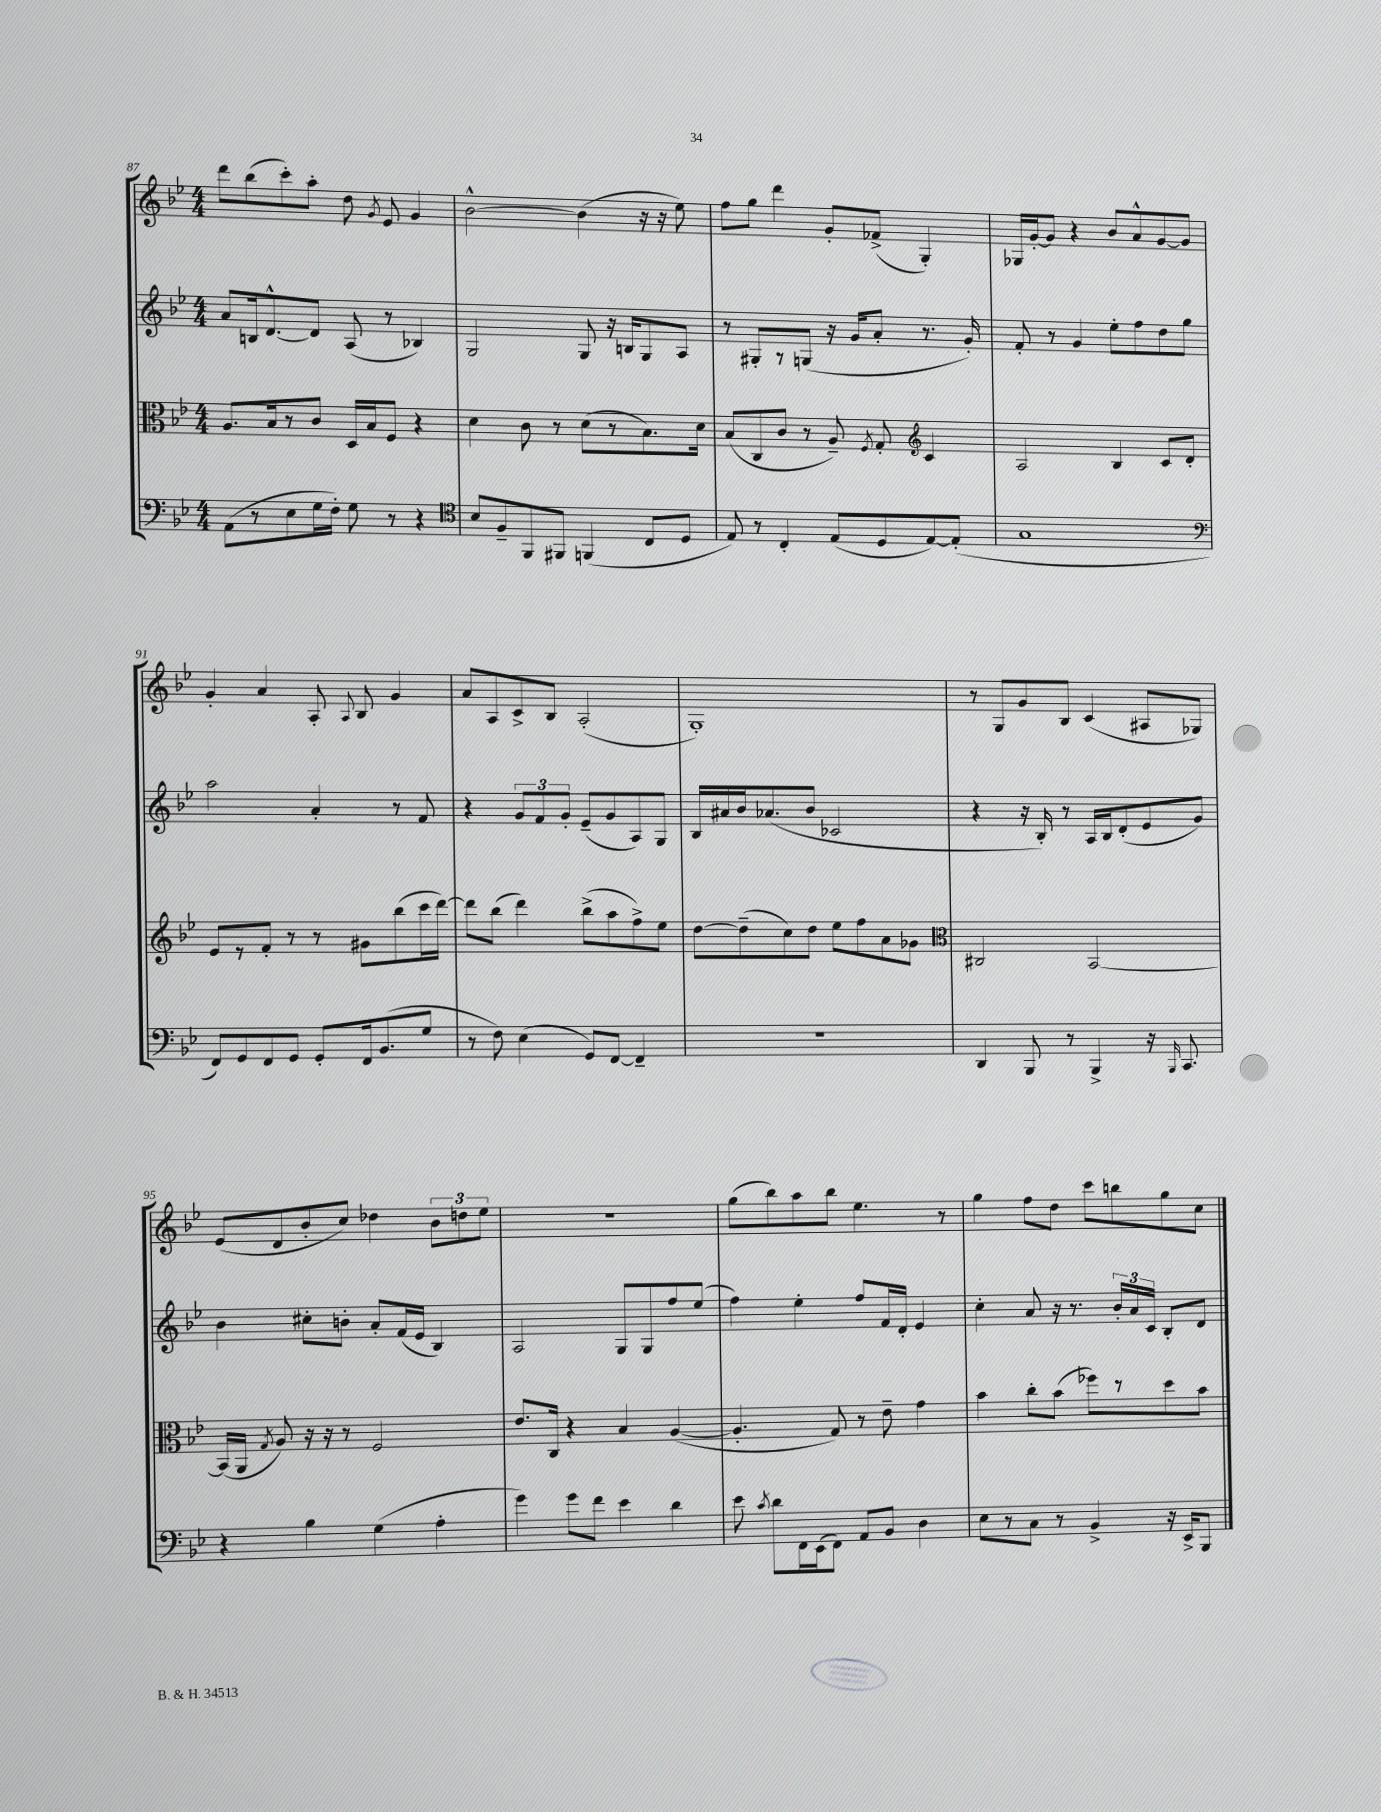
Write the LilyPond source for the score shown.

<<
\new StaffGroup <<
\new Staff = "s0" {
    \clef treble \key bes \major \numericTimeSignature \time 4/4
    \autoBeamOff d'''8[ bes''8( c'''8-.) a''8]-. d''8 \acciaccatura { g'8 } ees'8 g'4 |
    bes'2~-^ bes'4( r16 r16 ees''8) |
    f''8[ g''8] d'''4 g'8[-. fes'8]->( g4-.) |
    ges16[ g'16~-. g'8] r4 bes'8[ a'8-^ g'8~ g'8] |
    g'4-. a'4 a8-. \appoggiatura { a8 } bes8 g'4 |
    a'8[ a8 c'8-> bes8] a2-.( |
    g1-.) |
    r8 g8[ g'8 bes8] c'4( ais8[ ges8]) |
    ees'8[( d'8 bes'8-. c''8]) des''4 \tuplet 3/2 { bes'8[ d''8 ees''8] } |
    R1 |
    g''8[( bes''8) a''8 bes''8] ees''4. r8 |
    g''4 f''8[ d''8] c'''8[ b''8 g''8 c''8] \bar "|." |
}
\new Staff = "s1" {
    \clef treble \key bes \major \numericTimeSignature \time 4/4
    \autoBeamOff a'8[ b16 d'8.~-^ d'8] a8( r8 bes4) |
    g2 g8 r16 b16[ g8 a8] |
    r8 gis8[-. r8 g8]( r16 g'16[ a'8]-. r8. g'16-.) |
    f'8-. r8 g'4 ees''8[-. f''8 d''8 g''8] |
    a''2 a'4-. r8 f'8 |
    r4 \tuplet 3/2 { g'8[ f'8 g'8]-. } ees'8[--( g'8 a8) g8] |
    bes16[ ais'16 bes'16 aes'8.( bes'8] ces'2 |
    r4 r16 bes16-.) r8 a16[ bes16 d'8-.( ees'8 g'8]) |
    bes'4 cis''8[-. b'8]-. a'8[-. f'16( ees'16] bes4) |
    a2 g8[ g8 f''8 ees''8]( |
    f''4) ees''4-. f''8[ f'16 d'16]-. ees'4 |
    c''4-. a'8 r16 r8. \tuplet 3/2 { bes'16[-. a'16 c'16] } bes8[-. d'8] \bar "|." |
}
\new Staff = "s2" {
    \clef alto \key bes \major \numericTimeSignature \time 4/4
    \autoBeamOff a8.[ bes16 r8 c'8] d16[ bes16 f8] r4 |
    d'4 c'8 r8 d'8[( r8 bes8.) d'16] |
    bes8[( c8 c'8] r8 a8--) \acciaccatura { f8 } g8-. \clef treble c'4 |
    a2 bes4 c'8[ d'8]-. |
    ees'8[ r8 f'8]-. r8 r8 gis'8[ bes''8( c'''16 d'''16]~) |
    d'''8[ bes''8]( d'''4) bes''8[->( a''8 f''8->) ees''8] |
    d''8[~ d''8--( c''8) d''8] ees''8[ f''8 a'8 ges'8] |
    \clef alto cis2 bes,2~ |
    bes,16[( a,16] \acciaccatura { g8 } a8) r16 r16 r8 f2 |
    ees'8.[ c16] r4 bes4 a4~( |
    a4.-. g8) r8 ees'8-- g'4 |
    bes'4 c''8[-. bes'8]( fes''8[) r8 d''8 bes'8] \bar "|." |
}
\new Staff = "s3" {
    \clef bass \key bes \major \numericTimeSignature \time 4/4
    \autoBeamOff a,8[( r8 ees8 g16 f16]-.) g8 r8 r4 |
    \clef tenor bes8[ f8-- f,8 fis,8] f,4( c8[ d8] |
    ees8) r8 c4-. ees8[( d8 ees8~) ees8]-.( |
    g1 |
    \clef bass f,8[) g,8 f,8 g,8] g,8[-. f,16 bes,8.( g8] |
    r8 f8) ees4( g,8[) f,8]~ f,4-- |
    R1 |
    d,4 bes,,8 r8 bes,,4-> r16 \grace { bes,,16 } c,8. |
    r4 bes4 g4( a4-. |
    g'4) g'8[ f'8] ees'4 d'4 |
    ees'8 \acciaccatura { c'8 } d'8[ f,16 ees,16( f,8]) a,8[ bes,8] d4 |
    ees8[ r8 c8] r8 bes,4-> r16 ees,16[-> bes,,8] \bar "|." |
}
>>
>>
\layout { \context { \Score currentBarNumber = #87 } }
